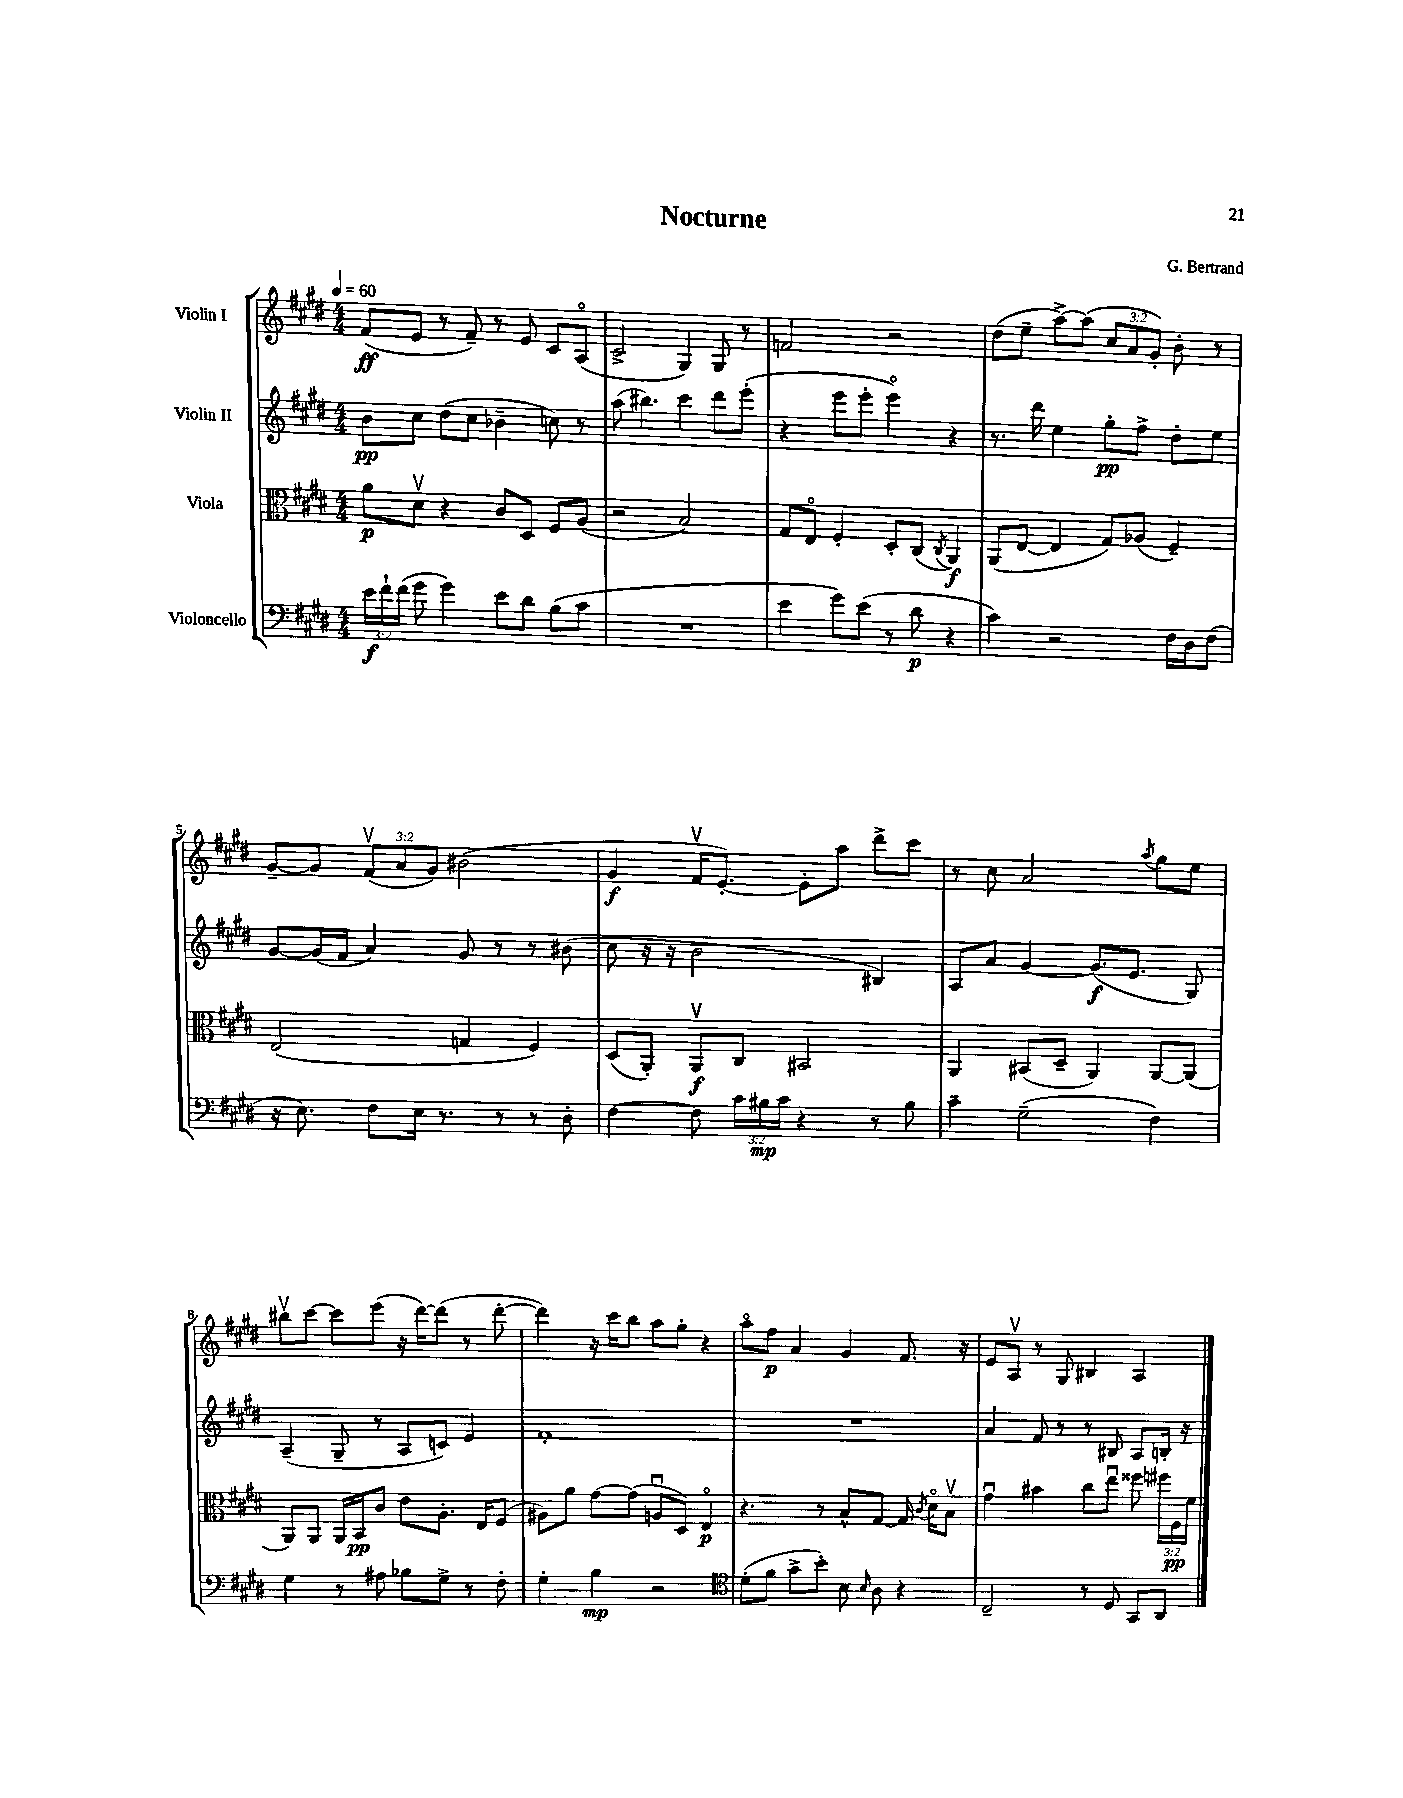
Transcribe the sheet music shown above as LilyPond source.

\header { title = "Nocturne" composer = "G. Bertrand" }
<<
\new StaffGroup <<
\new Staff = "s0" \with { instrumentName = "Violin I" } {
    \clef treble \key e \major \numericTimeSignature \time 4/4 \override Staff.TupletNumber.text = #tuplet-number::calc-fraction-text \tempo 4 = 60
    \autoBeamOff fis'8[\ff( e'8] r8 fis'8--) r8 e'8 cis'8[ a8]\flageolet( |
    cis'2-> gis4) gis8 r8 |
    f'2 r2 |
    dis''8[( e''8]-- a''8[~->) a''8]( \tuplet 3/2 { cis''8[ a'8 gis'8]-.) } b'8-. r8 |
    gis'8[~-- gis'8] \tuplet 3/2 { fis'8[\upbow( a'8 gis'8]) } bis'2( |
    gis'4\f fis'16[\upbow e'8.]~-.) e'8[-. a''8] dis'''8[-> cis'''8] |
    r8 cis''8 a'2 \acciaccatura { a''8 } gis''8[ e''8] |
    bis''8[\upbow cis'''8]~ cis'''8[ e'''8]( r16 dis'''16[~) dis'''8]( r8 dis'''8~-. |
    dis'''4) r16 cis'''16[ b''8] a''8[ gis''8]-. r4 |
    a''8[\flageolet fis''8]\p a'4 gis'4 fis'8. r16 |
    e'8[ a8]\upbow r8 gis8 bis4 a4 \bar "|." |
}
\new Staff = "s1" \with { instrumentName = "Violin II" } {
    \clef treble \key e \major \numericTimeSignature \time 4/4
    \autoBeamOff b'8[\pp cis''8] dis''8[( cis''8] bes'4-- c''8) r8 |
    a''8( bis''4.) cis'''4 dis'''8[ e'''8]-.( |
    r4 e'''8[ e'''8]-. e'''4\flageolet) r4 |
    r8. dis'''16 e''4 gis''8[-.\pp fis''8]-> dis''8[-. e''8] |
    gis'8[~ gis'16( fis'16] a'4) gis'8 r8 r8 bis'8( |
    cis''8 r16 r16 b'2 bis4) |
    a8[ a'8] gis'4~ gis'8.[\f( e'8.] gis8) |
    a4--( gis8-- r8 a8[ c'8]) e'4 |
    fis'1-. |
    R1 |
    a'4 fis'8 r8 r8 bis8 a8[ b16]-. r16 \bar "|." |
}
\new Staff = "s2" \with { instrumentName = "Viola" } {
    \clef alto \key e \major \numericTimeSignature \time 4/4 \override Staff.TupletNumber.text = #tuplet-number::calc-fraction-text
    \autoBeamOff a'8[\p dis'8]\upbow r4 cis'8[ dis8] fis8[ a8]( |
    r2 b2) |
    gis8[ e8]\flageolet fis4-. dis8[-. cis8]( \acciaccatura { cis8 } a,4\f) |
    a,8[( e8]~ e4 gis8[) aes8]( fis4--) |
    e2( g4 fis4) |
    dis8[( a,8]-.) a,8[\upbow\f cis8] bis,2 |
    a,4 bis,8[( dis8]-- a,4) a,8[~ a,8]( |
    a,8[) a,8] a,16[ b,16\pp cis'8] e'8[ a8.]-. e16[ fis8]( |
    ais8[) a'8] gis'8[~ gis'8]( a8[\downbow dis8]) e4\flageolet\p |
    r4. r8 b8[-^ gis8]~ gis16 \acciaccatura { cis'8 } dis'16[\flageolet b8]\upbow |
    gis'4\downbow bis'4 cis''8[ e''8]\downbow fisis''8 \tuplet 3/2 { fis''16[ fis16\pp fis'16] } \bar "|." |
}
\new Staff = "s3" \with { instrumentName = "Violoncello" } {
    \clef bass \key e \major \numericTimeSignature \time 4/4 \override Staff.TupletNumber.text = #tuplet-number::calc-fraction-text
    \autoBeamOff \tuplet 3/2 { e'16[\f fis'16-! fis'16]( } gis'8 gis'4) e'8[ dis'8] b8[( cis'8] |
    R1 |
    e'4 gis'8[) e'8]( r8 dis'8\p r4 |
    cis'4) r2 fis16[ dis16 fis8]( |
    r16 e8.) fis8[ e16] r8. r8 r8 dis8-. |
    fis4~ fis8 \tuplet 3/2 { cis'16[ bis16\mp cis'16] } r4 r8 bis8 |
    cis'4-- gis2--( fis4) |
    gis4 r8 ais8 bes8[ gis8]-> r8 fis8-. |
    gis4-. b4\mp r2 |
    \clef tenor dis'8[-.( fis'8] gis'8[-> b'8]-.) b8 \grace { b16 } a8 r4 |
    cis2-- r8 dis8 gis,8[ a,8] \bar "|." |
}
>>
>>
